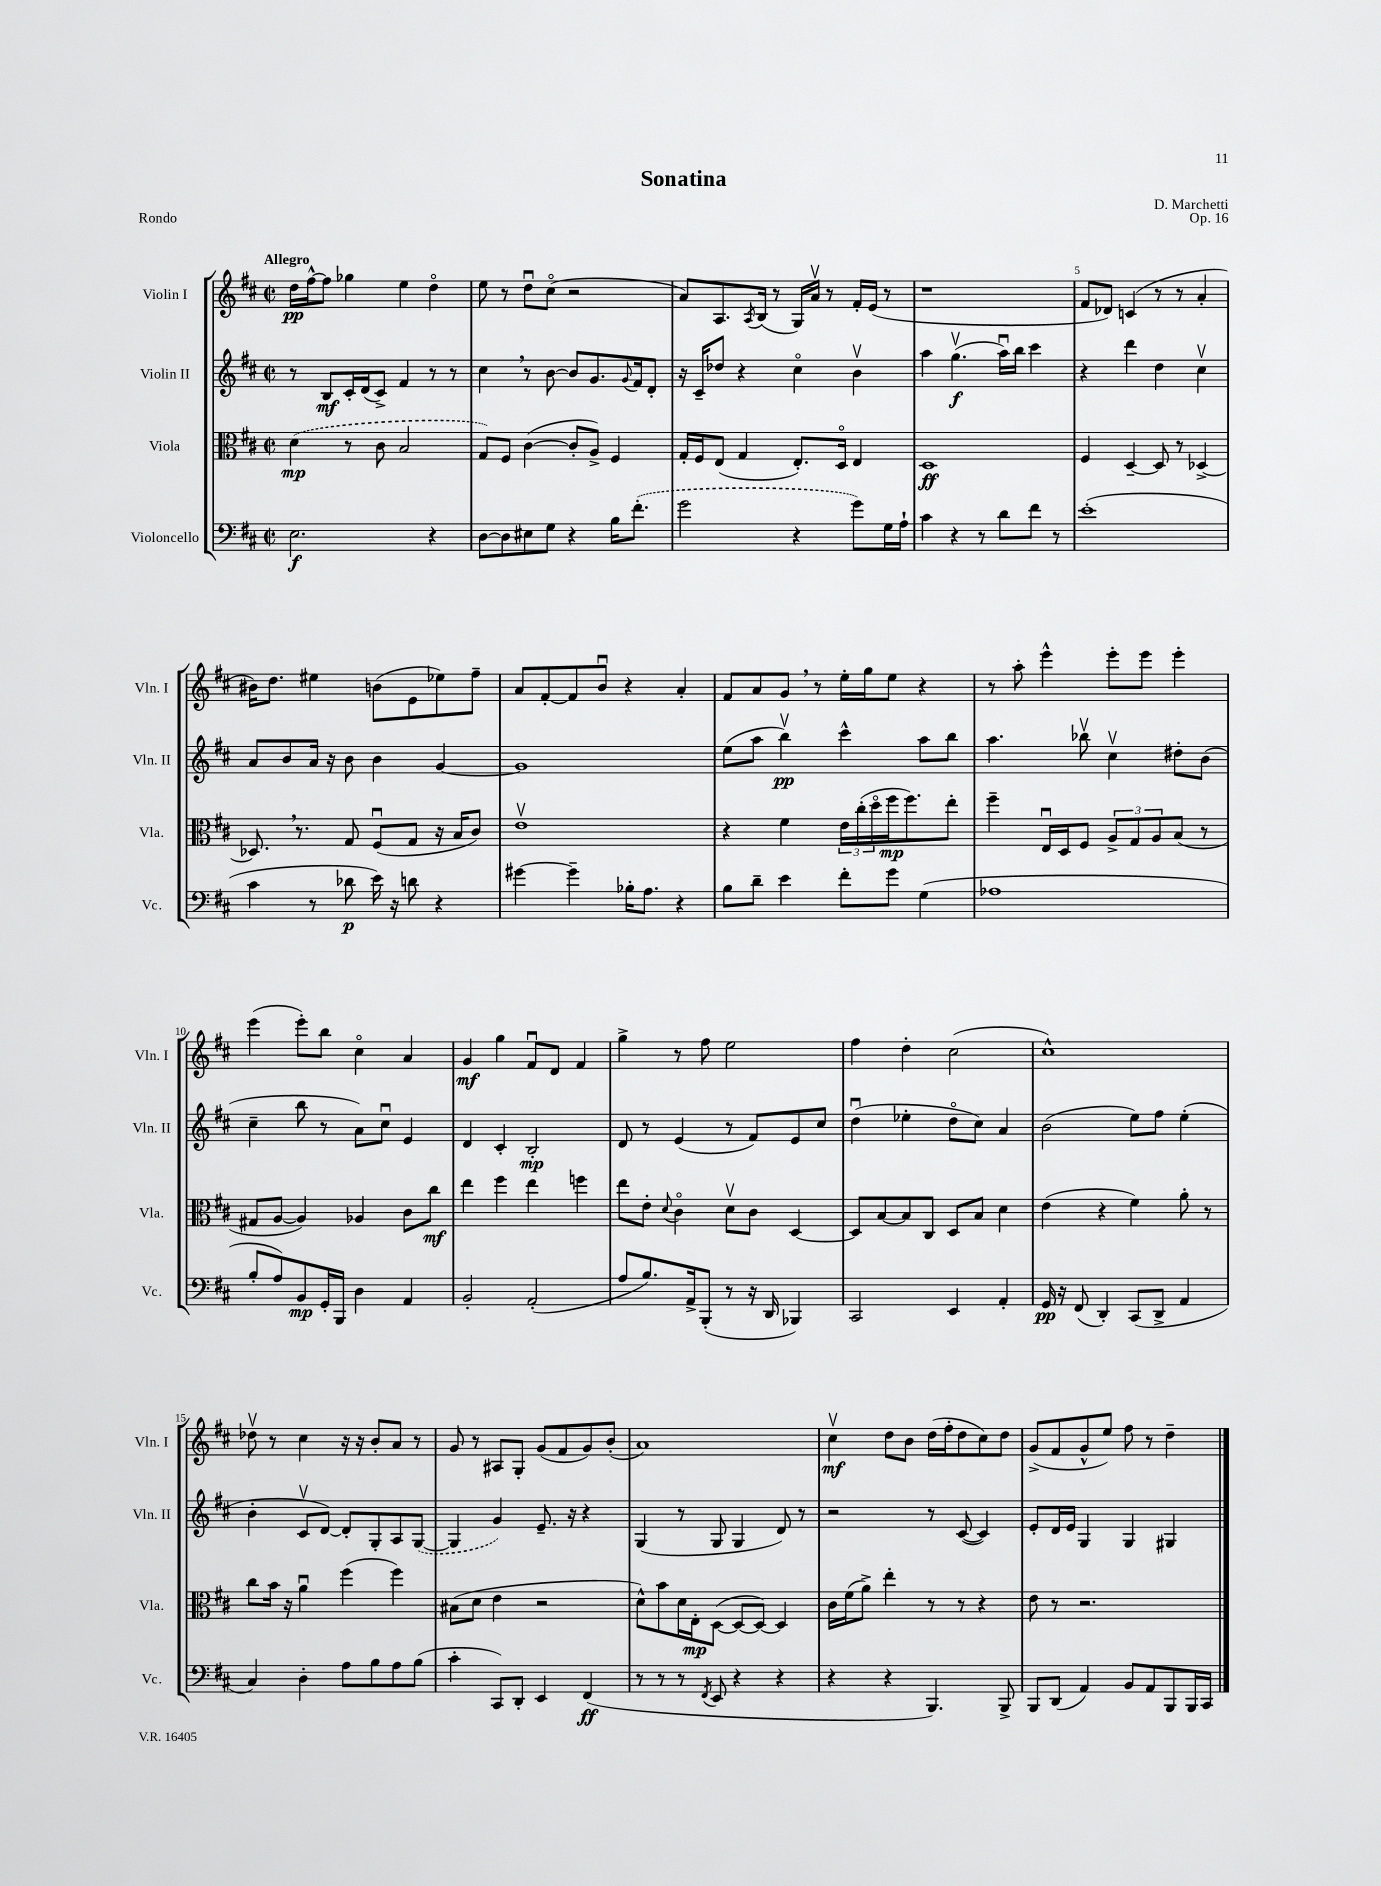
\header { title = "Sonatina" composer = "D. Marchetti" opus = "Op. 16" piece = "Rondo" }
<<
\new StaffGroup <<
\new Staff = "s0" \with { instrumentName = "Violin I" shortInstrumentName = "Vln. I" } {
    \clef treble \key d \major \defaultTimeSignature \time 2/2 \tempo "Allegro"
    d''16\pp fis''16~-^ fis''8 ges''4 e''4 d''4\flageolet |
    e''8 r8 d''8\downbow cis''8\flageolet( r2 |
    a'8) a8. \acciaccatura { a8 } b16( r8 g16) a'16\upbow r8 fis'16-. e'16( r8 |
    r1 |
    fis'8 des'8) c'4( r8 r8 a'4-. |
    bis'16) d''8. eis''4 b'8( e'8 ees''8) fis''8-- |
    a'8 fis'8~-. fis'8 b'8\downbow r4 a'4-. |
    fis'8 a'8 g'8 \breathe r8 e''16-. g''16 e''8 r4 |
    r8 a''8-. e'''4-^ e'''8-. e'''8 e'''4-. |
    e'''4( e'''8-.) b''8 cis''4\flageolet a'4 |
    g'4\mf g''4 fis'8\downbow d'8 fis'4 |
    g''4-> r8 fis''8 e''2 |
    fis''4 d''4-. cis''2( |
    cis''1-^) |
    des''8\upbow r8 cis''4 r16 r16 b'8-. a'8 r8 |
    g'8 r8 ais8 g8-. g'8( fis'8 g'8) b'8-.( |
    a'1) |
    cis''4\upbow\mf d''8 b'8 d''16( fis''16-. d''8 cis''8) d''8 |
    g'8->( fis'8 g'8-^ e''8) fis''8 r8 d''4-- \bar "|." |
}
\new Staff = "s1" \with { instrumentName = "Violin II" shortInstrumentName = "Vln. II" } {
    \clef treble \key d \major \defaultTimeSignature \time 2/2
    r8 b8\mf cis'16-. d'16( cis'8->) fis'4 r8 r8 |
    cis''4 \breathe r8 b'8~ b'8 g'8. \appoggiatura { g'8 } fis'16 d'8-. |
    r16 cis'16-- des''8 r4 cis''4\flageolet b'4\upbow |
    a''4 g''4.\upbow\f( a''16\downbow) b''16 cis'''4 |
    r4 d'''4 d''4 cis''4\upbow |
    a'8 b'8 a'16 r16 b'8 b'4 g'4~ |
    g'1 |
    e''8( a''8 b''4\upbow\pp) cis'''4-^ a''8 b''8 |
    a''4. bes''8\upbow cis''4\upbow dis''8-. b'8( |
    cis''4-- b''8 r8 a'8) cis''8\downbow e'4 |
    d'4 cis'4-. b2-.\mp |
    d'8 r8 e'4( r8 fis'8) e'8 cis''8 |
    d''4\downbow( ees''4-. d''8\flageolet cis''8) a'4 |
    b'2( e''8) fis''8 e''4-.( |
    b'4-. cis'8\upbow d'8~) d'8-. g8-. a8 \once \slurDashed g8~( |
    g4 g'4) e'8.-- r16 r4 |
    g4( r8 g8 g4 d'8) r8 |
    r2 r8 cis'8~( cis'4) |
    e'8-. d'16 e'16 g4 g4 gis4 \bar "|." |
}
\new Staff = "s2" \with { instrumentName = "Viola" shortInstrumentName = "Vla." } {
    \clef alto \key d \major \defaultTimeSignature \time 2/2
    \once \slurDashed d'4\mp( r8 cis'8 b2 |
    g8) fis8 cis'4~( cis'8-. a8->) fis4 |
    g16-. fis16 e8( g4 e8.-.) d16\flageolet e4 |
    d1\ff |
    fis4 d4~-- d8 r8 des4~-> |
    des8. \breathe r8. g8 fis8\downbow( g8 r16 b16 cis'8) |
    e'1\upbow |
    r4 fis'4 \tuplet 3/2 { e'16 cis''16-.( d''16\flageolet } fis''16\mp fis''8.) e''8-. |
    fis''4-- e16\downbow d16 fis8 \tuplet 3/2 { a8-> g8 a8 } b8( r8 |
    gis8 a8~ a4) aes4 cis'8 cis''8\mf |
    e''4 fis''4 e''4 f''4 |
    e''8 e'8-. \appoggiatura { d'8 } cis'4\flageolet d'8\upbow cis'8 d4~ |
    d8 b8~ b8 cis8 d8 b8 d'4 |
    e'4( r4 fis'4) a'8-. r8 |
    cis''8 b'16 r16 a'4\downbow fis''4( fis''4) |
    bis8( d'8 e'4 r2 |
    d'8-^) b'8 d'16 e16-.\mp d8~( d8~ d8~) d4 |
    cis'16 fis'16( a'8->) e''4-. r8 r8 r4 |
    e'8 r8 r2. \bar "|." |
}
\new Staff = "s3" \with { instrumentName = "Violoncello" shortInstrumentName = "Vc." } {
    \clef bass \key d \major \defaultTimeSignature \time 2/2
    e2.\f r4 |
    d8~ d8 eis8 g8 r4 b16 \once \slurDashed fis'8.-.( |
    g'2 r4 g'8) g16 a16-! |
    cis'4 r4 r8 d'8 fis'8 r8 |
    e'1-.( |
    cis'4 r8 des'8\p e'16) r16 d'8 r4 |
    gis'4~ gis'4-- bes16-. a8. r4 |
    b8 d'8-- e'4 fis'8-. g'8 g4( |
    aes1 |
    b8-. a8) b,8\mp g,16-. b,,16 d4 a,4 |
    b,2-. a,2-.( |
    a8 b8.) a,16-> b,,8-.( r8 r16 d,16 bes,,4) |
    cis,2 e,4 a,4-. |
    g,16\pp r16 fis,8( d,4-.) cis,8( d,8-> a,4 |
    cis4) d4-. a8 b8 a8 b8( |
    cis'4-. cis,8) d,8-. e,4 fis,4\ff( |
    r8 r8 r8 \acciaccatura { fis,8 } e,8 r4 r4 |
    r4 r4 b,,4.) b,,8-> |
    b,,8 d,8( a,4) b,8 a,8 b,,8 b,,16 cis,16 \bar "|." |
}
>>
>>
\layout { \context { \Score \override BarNumber.break-visibility = ##(#f #t #t) barNumberVisibility = #(every-nth-bar-number-visible 5) } }
